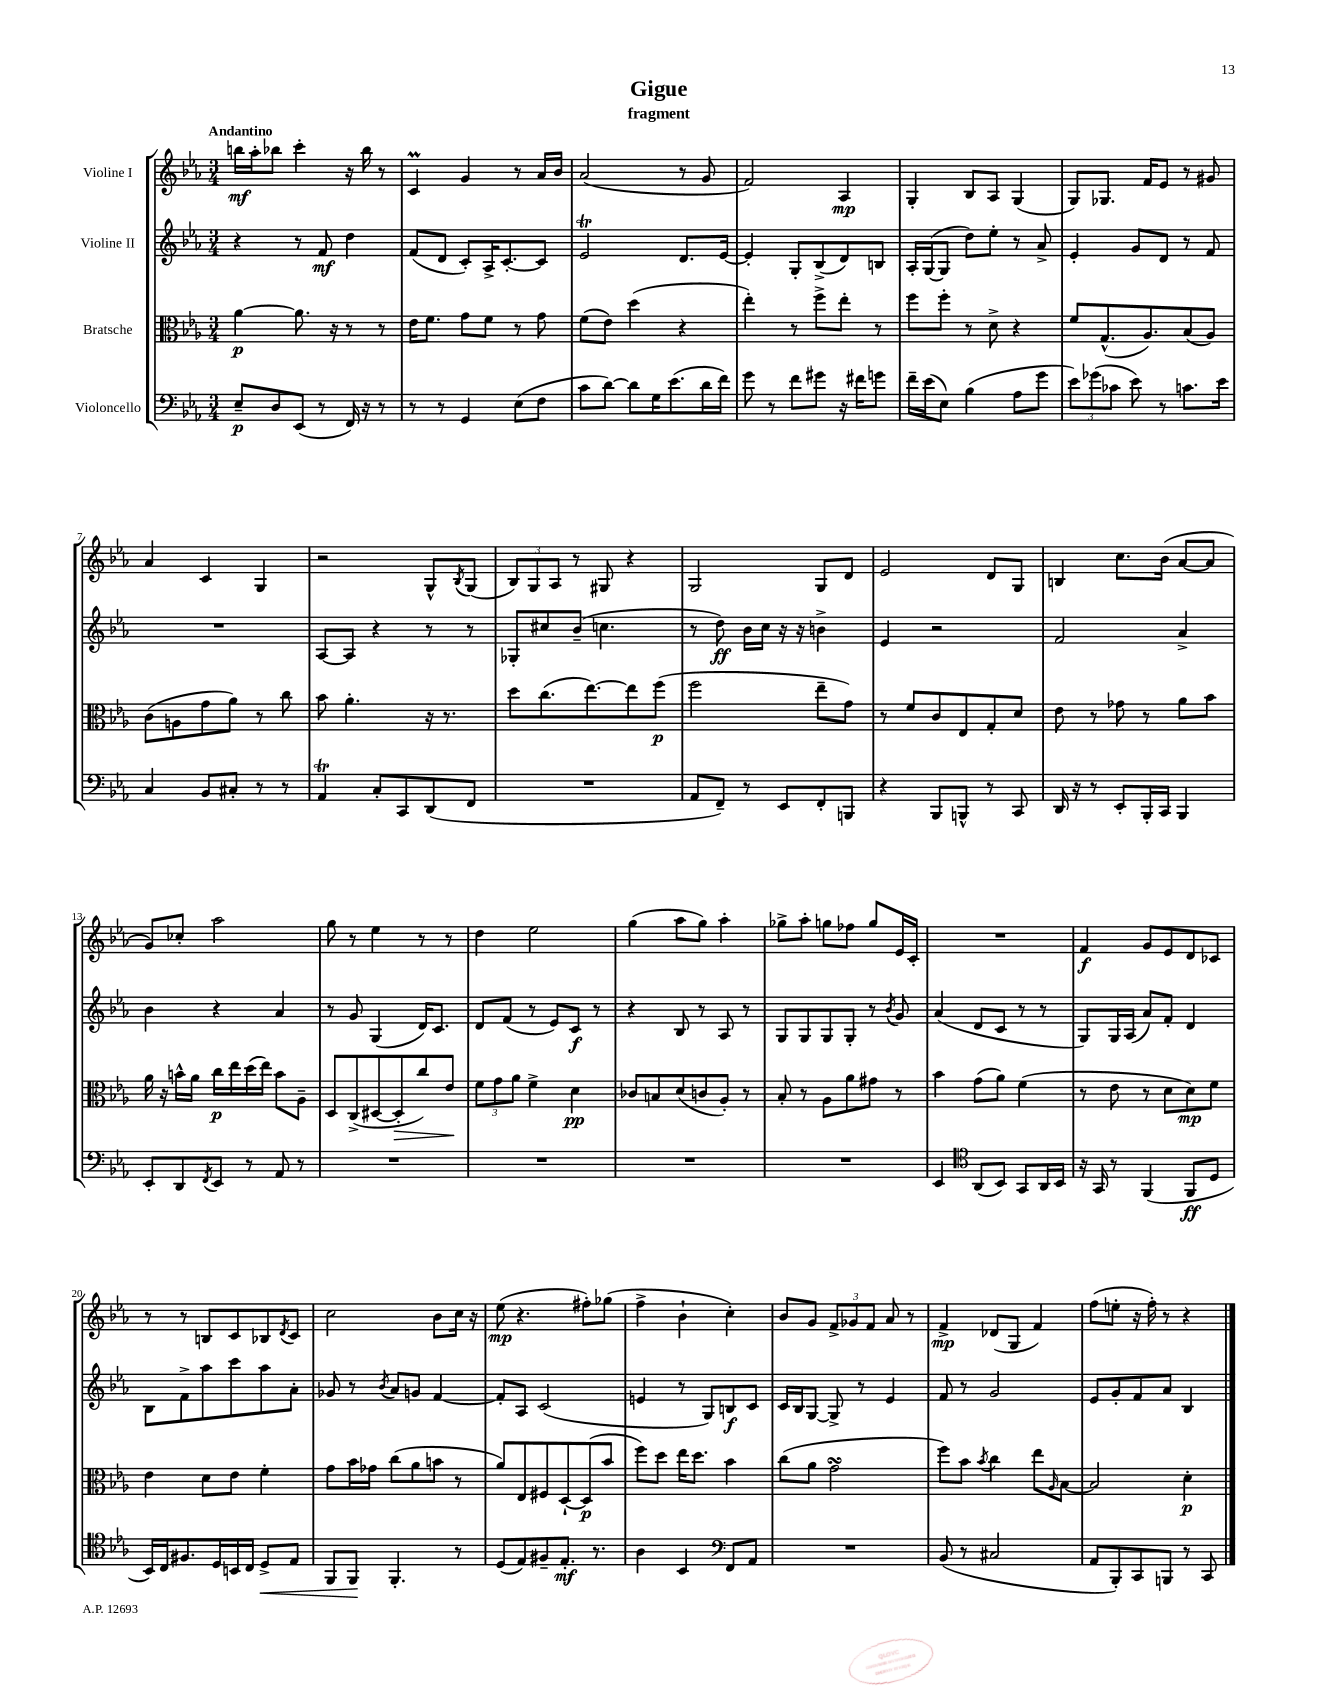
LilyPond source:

\header { title = "Gigue" subtitle = "fragment" }
<<
\new StaffGroup <<
\new Staff = "s0" \with { instrumentName = "Violine I" } {
    \clef treble \key ees \major \numericTimeSignature \time 3/4 \tempo "Andantino"
    b''16\mf aes''16-. bes''8 c'''4-. r16 bes''16 r8 |
    c'4\prall g'4 r8 aes'16 bes'16 |
    aes'2( r8 g'8 |
    f'2) aes4\mp |
    g4-. bes8 aes8 g4( |
    g8) ges8. f'16 ees'8 r8 gis'8 |
    aes'4 c'4 g4 |
    r2 g8-^ \acciaccatura { bes8 } g8( |
    \tuplet 3/2 { bes8) g8 aes8 } r8 gis8 r4 |
    g2 g8 d'8 |
    ees'2 d'8 g8 |
    b4 c''8. bes'16( aes'8~ aes'8 |
    g'8) ces''8-. aes''2 |
    g''8 r8 ees''4 r8 r8 |
    d''4 ees''2 |
    g''4( aes''8 g''8) aes''4-. |
    ges''8-> aes''8-. g''8 fes''8 g''8 ees'16 c'16-. |
    R2. |
    f'4\f g'8 ees'8 d'8 ces'8 |
    r8 r8 b8 c'8 bes8 \acciaccatura { d'8 } c'8 |
    c''2 bes'8 c''16 r16 |
    ees''8\mp( r4. fis''8-.) ges''8( |
    f''4-> bes'4-! c''4-.) |
    bes'8 g'8 \tuplet 3/2 { f'8-> ges'8 f'8 } aes'8 r8 |
    f'4->\mp des'8( g8 f'4) |
    f''8( e''8-. r16 f''16-.) r8 r4 \bar "|." |
}
\new Staff = "s1" \with { instrumentName = "Violine II" } {
    \clef treble \key ees \major \numericTimeSignature \time 3/4
    r4 r8 f'8\mf d''4 |
    f'8( d'8 c'8-.) aes16-> c'8.~-. c'8 |
    ees'2\trill d'8. ees'16~ |
    ees'4-. g8-. bes8->( d'8) b8 |
    aes16-. g16~( g8 d''8) ees''8-. r8 aes'8-> |
    ees'4-. g'8 d'8 r8 f'8 |
    R2. |
    aes8~ aes8 r4 r8 r8 |
    ges8-. cis''8 bes'8--( c''4. |
    r8 d''8\ff) bes'16 c''16 r16 r16 b'4-> |
    ees'4 r2 |
    f'2 aes'4-> |
    bes'4 r4 aes'4 |
    r8 g'8 g4( d'16) c'8. |
    d'8 f'8( r8 ees'8) c'8\f r8 |
    r4 bes8 r8 aes8 r8 |
    g8 g8 g8 g8-. r8 \acciaccatura { bes'8 } g'8 |
    aes'4( d'8 c'8 r8 r8 |
    g8) g16 aes16( aes'8) f'8-. d'4 |
    bes8 f'8-> aes''8 c'''8 aes''8 aes'8-. |
    ges'8 r8 \acciaccatura { bes'8 } aes'8 g'8 f'4~ |
    f'8-. aes8 c'2( |
    e'4 r8 g8) b8\f c'8 |
    c'16 bes16 g8~ g8-> r8 ees'4 |
    f'8 r8 g'2 |
    ees'8 g'8-. f'8 aes'8 bes4 \bar "|." |
}
\new Staff = "s2" \with { instrumentName = "Bratsche" } {
    \clef alto \key ees \major \numericTimeSignature \time 3/4
    aes'4~\p aes'8. r16 r8 r8 |
    ees'16 f'8. g'8 f'8 r8 g'8 |
    f'8( ees'8) d''4( r4 |
    ees''4-.) r8 f''8-> ees''8-. r8 |
    f''8 f''8-. r8 d'8-> r4 |
    f'8 g8.-^( aes8.) bes8( aes8) |
    c'8( a8 g'8 aes'8) r8 c''8 |
    bes'8 aes'4.-. r16 r8. |
    d''8 c''8.( ees''8.~) ees''8 f''8\p( |
    f''2 ees''8-- g'8) |
    r8 f'8 c'8 ees8 g8-. d'8 |
    ees'8 r8 ges'8 r8 aes'8 bes'8 |
    aes'16 r16 b'16-^ aes'16 c''16\p ees''16 d''16( ees''16) b'8 aes8-- |
    d8 c8->( dis8~ dis8-.\> c''8) ees'8\! |
    \tuplet 3/2 { f'8 g'8 aes'8 } f'4-> d'4\pp |
    ces'8 b8 d'8( c'8 aes8-.) r8 |
    bes8-. r8 aes8 aes'8 gis'8 r8 |
    bes'4 g'8( aes'8) f'4( |
    r8 ees'8 r8 d'8 d'8\mp) f'8 |
    ees'4 d'8 ees'8 f'4-. |
    g'8 bes'16 ges'16 c''8( aes'8 b'8 r8 |
    aes'8) ees8 fis8 d8~-! d8\p( bes'8 |
    f''8) d''8 ees''16 d''8. bes'4 |
    c''8( aes'8 g'2\turn |
    f''8) bes'8 \acciaccatura { bes'8 } c''4 ees''8 \grace { aes16 } bes8~ |
    bes2 d'4-.\p \bar "|." |
}
\new Staff = "s3" \with { instrumentName = "Violoncello" } {
    \clef bass \key ees \major \numericTimeSignature \time 3/4
    ees8--\p d8 ees,8( r8 f,16) r16 r8 |
    r8 r8 g,4 ees8( f8 |
    c'8 d'8~) d'8 g16 ees'8.( d'16 f'16) |
    g'8 r8 f'8 gis'8 r16 fis'16 g'8 |
    f'16-- ees'16( ees8) bes4( aes8 g'8 |
    \tuplet 3/2 { ees'8) ges'8( ces'8 } ees'8) r8 c'8. ees'16 |
    c4 bes,8 cis8-. r8 r8 |
    aes,4\trill c8-. c,8 d,8( f,8 |
    R2. |
    aes,8 f,8--) r8 ees,8 f,8-. b,,8 |
    r4 bes,,8 b,,8-^ r8 c,8 |
    d,16 r16 r8 ees,8-. bes,,16-. c,16 bes,,4 |
    ees,8-. d,8 \acciaccatura { f,8 } ees,8 r8 aes,8 r8 |
    R2. |
    R2. |
    R2. |
    R2. |
    ees,4 \clef tenor aes,8( bes,8) g,8 aes,16 bes,16 |
    r16 g,16 r8 f,4( f,8\ff d8 |
    bes,16) c16 fis8. d16 b,16 c16 d8->\< ees8 |
    f,8 f,8\! f,4.-. r8 |
    d8( ees8) fis8-- ees8.-.\mf r8. |
    aes4 bes,4 \clef bass f,8 aes,8 |
    R2. |
    bes,8( r8 cis2 |
    aes,8 bes,,8-.) c,8 b,,8 r8 c,8 \bar "|." |
}
>>
>>
